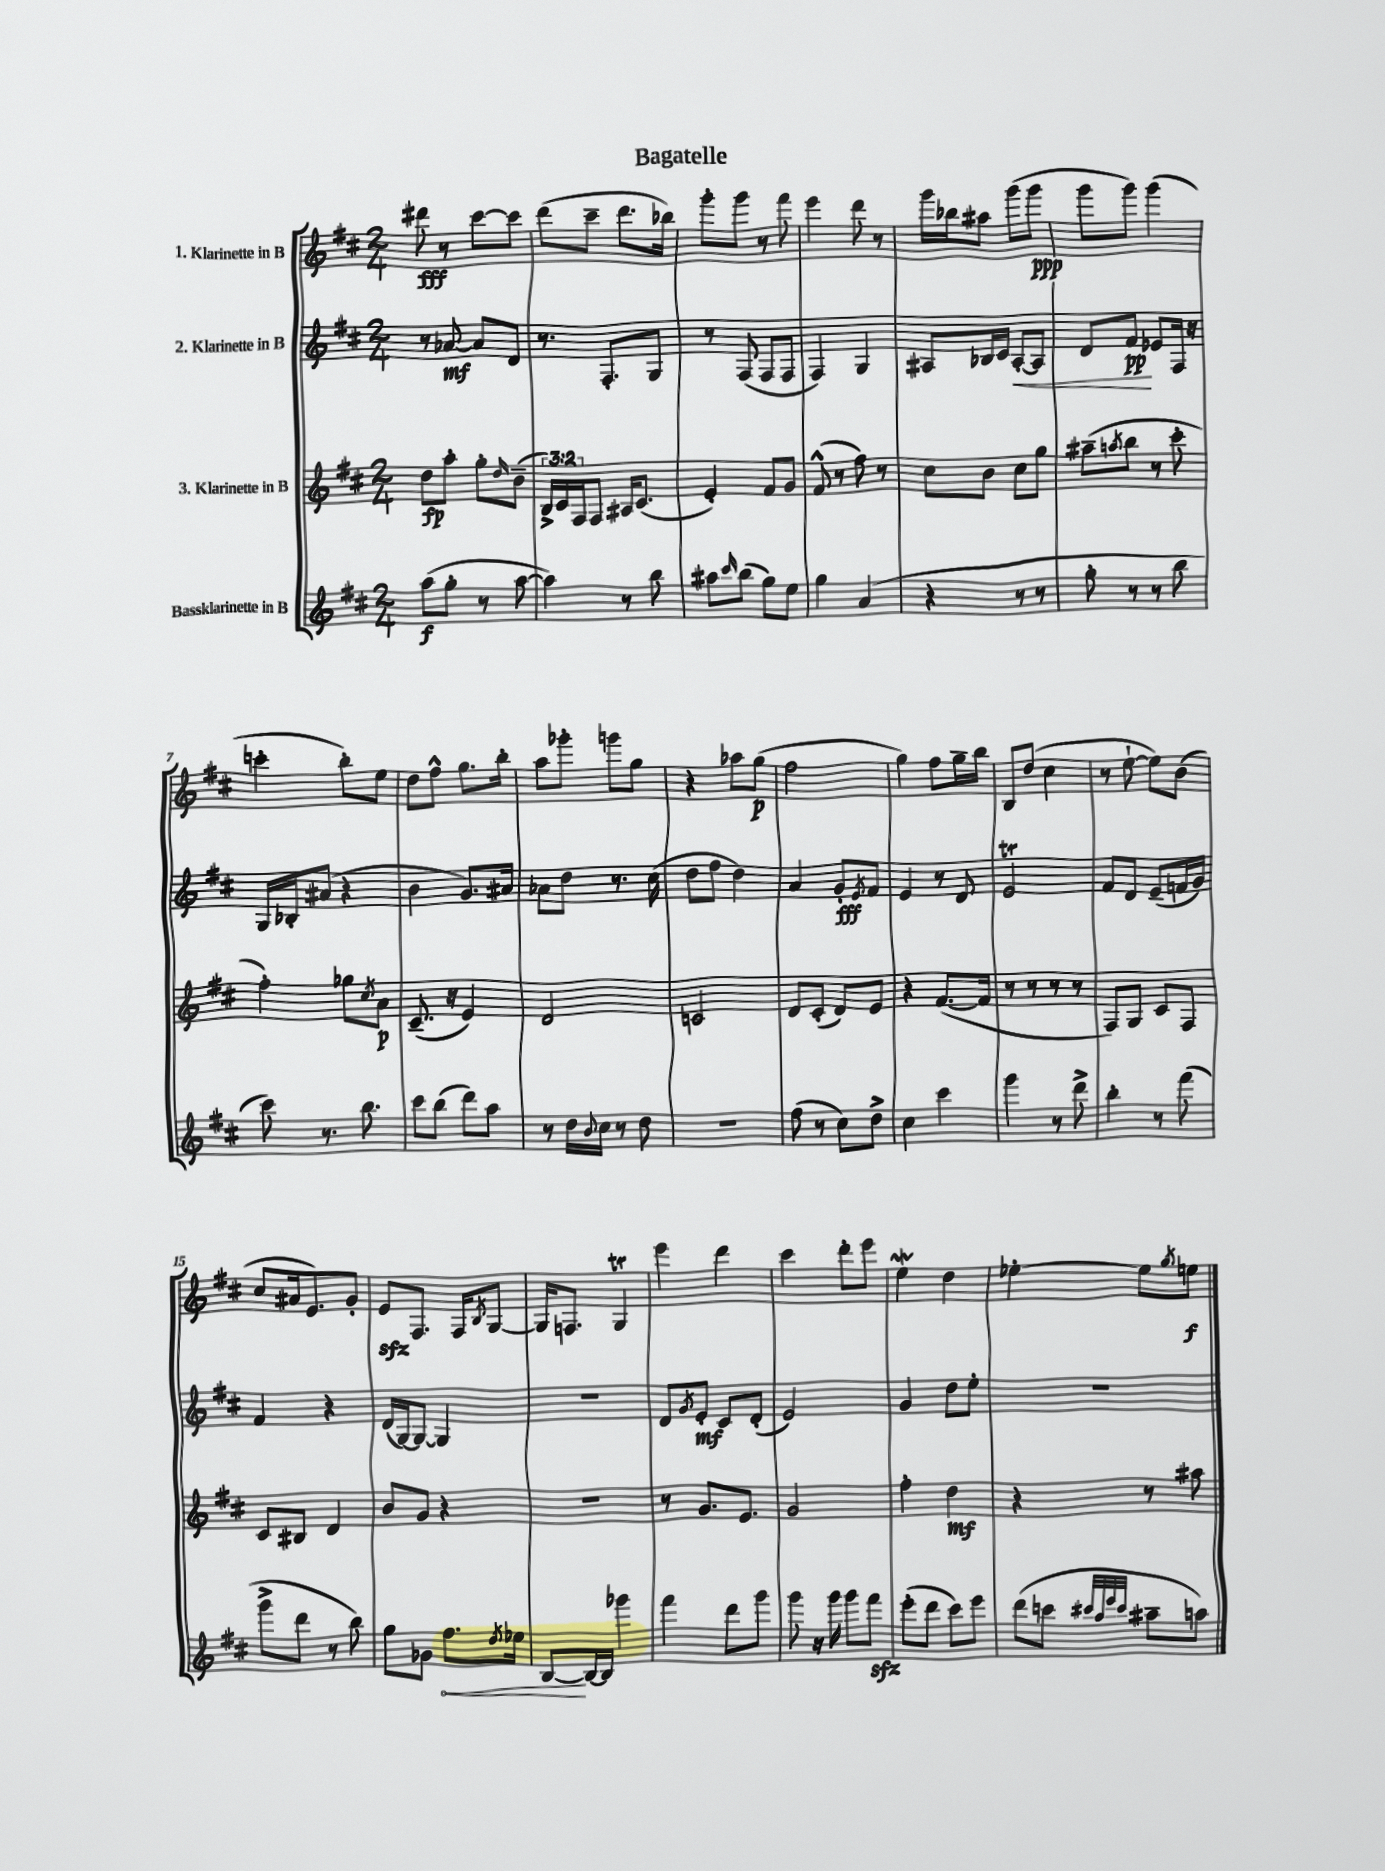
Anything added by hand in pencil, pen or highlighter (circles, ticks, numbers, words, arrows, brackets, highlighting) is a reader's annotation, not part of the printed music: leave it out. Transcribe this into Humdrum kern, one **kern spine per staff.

**kern	**dynam	**kern	**dynam	**kern	**dynam	**kern	**dynam
*part4	*part4	*part3	*part3	*part2	*part2	*part1	*part1
*staff4	*staff4	*staff3	*staff3	*staff2	*staff2	*staff1	*staff1
*I"Bassklarinette in B	*	*I"3. Klarinette in B	*	*I"2. Klarinette in B	*	*I"1. Klarinette in B	*
*clefG2	*	*clefG2	*	*clefG2	*	*clefG2	*
*k[f#c#]	*	*k[f#c#]	*	*k[f#c#]	*	*k[f#c#]	*
*M2/4	*	*M2/4	*	*M2/4	*	*M2/4	*
=1	=1	=1	=1	=1	=1	=1	=1
(8aa\L	f	8dd\L	fp	8r	.	8ddd#X\	fff
8gg'\J	.	8aa'\J	.	[8a-X/	mf	8r	.
8r	.	8gg'\L	.	8a-/L]	.	[8ccc#\L	.
.	.	16qqdd/	.	.	.	.	.
[8aa\	.	(8b~\J	.	8d/J	.	8ccc#\J]	.
=2	=2	=2	=2	=2	=2	=2	=2
4aa\])	.	24B^/LL)	.	8.r	.	(8ddd\L	.
.	.	24c#/	.	.	.	.	.
.	.	24F#/J	.	.	.	.	.
.	.	8F#/J	.	.	.	8ccc#~\J	.
.	.	.	.	8.F#'/L	.	.	.
8r	.	16A#X/KL	.	.	.	8.ddd\L	.
.	.	(8.c#/J	.	.	.	.	.
8bb\	.	.	.	8G/J	.	.	.
.	.	.	.	.	.	16bb-X\Jk)	.
=3	=3	=3	=3	=3	=3	=3	=3
8aa#X\L	.	4e'/)	.	8r	.	8ggg'\L	.
16qqccc#/	.	.	.	.	.	.	.
(8bb\J	.	.	.	(8F#/	.	8ggg\J	.
8gg\L)	.	8f#/L	.	8F#/L	.	8r	.
8ee\J	.	8g/J	.	8F#/J	.	8fff#\	.
=4	=4	=4	=4	=4	=4	=4	=4
4gg\	.	(8f#^^/	.	4F#/)	.	4eee\	.
.	.	8r	.	.	.	.	.
(4a/	.	8ff#\)	.	4G/	.	8ddd\	.
.	.	8r	.	.	.	8r	.
=5	=5	=5	=5	=5	=5	=5	=5
4r	.	8cc#\L	.	8A#X/L	.	16ggg\LL	.
.	.	.	.	.	.	16bb-X\J	.
.	.	8b\J	.	16B-X/L	.	8aa#X\J	.
.	.	.	.	16c#/JJ	.	.	.
!	!	!	!	!	!LO:HP:b	!	!
8r	.	8cc#\L	.	[8A#'/L	<	(8ggg\L	.
8r	.	8gg\J	.	8A#/J]	.	8ggg\J	ppp
=6	=6	=6	=6	=6	=6	=6	=6
8gg'\	.	(8aa#X~\L	.	8d/L	.	8ggg\L	.
.	.	8qaan/	.	.	.	.	.
8r	.	8bb\J	.	8f#/J	pp	8ggg\J)	.
8r	.	8r	.	8e-X/L	[	(4ggg\	.
8bb\	.	8ccc#'\	.	16F#/Jk	.	.	.
.	.	.	.	16r	.	.	.
!!LO:LB:g=z
=7	=7	=7	=7	=7	=7	=7	=7
8ccc#\)	.	4ff#'\)	.	16G/LL	.	4cccn'\	.
.	.	.	.	16B-X'/J	.	.	.
8.r	.	.	.	(8a#X/J	.	.	.
.	.	8gg-X\L	.	4r	.	8bb'\L)	.
8.bb\	.	.	.	.	.	.	.
.	.	8qcc#/	.	.	.	.	.
.	.	8a\J	p	.	.	8ee\J	.
=8	=8	=8	=8	=8	=8	=8	=8
8ccc#\L	.	(8.c#~/	.	4b\	.	8dd\L	.
(8bb\J	.	.	.	.	.	8ff#^^\J	.
.	.	16r	.	.	.	.	.
8ddd\L)	.	4e/)	.	8.g/L)	.	8.gg\L	.
8aa\J	.	.	.	.	.	.	.
.	.	.	.	16a#X/Jk	.	16bb'\Jk	.
=9	=9	=9	=9	=9	=9	=9	=9
8r	.	2d/	.	8a-X\L	.	8aa\L	.
16dd\LL	.	.	.	8dd\J	.	8ggg-X'\J	.
8qqb/	.	.	.	.	.	.	.
16cc#\JJ	.	.	.	.	.	.	.
8r	.	.	.	8.r	.	8gggn\L	.
8dd\	.	.	.	.	.	8gg\J	.
.	.	.	.	(16cc#\	.	.	.
=10	=10	=10	=10	=10	=10	=10	=10
2r	.	2cn/	.	8dd\L	.	4r	.
.	.	.	.	8ff#\J	.	.	.
.	.	.	.	4dd\)	.	8aa-X\L	.
.	.	.	.	.	.	(8gg\J	p
=11	=11	=11	=11	=11	=11	=11	=11
(8ff#\	.	8d/L	.	4a/	.	2ff#\	.
8r	.	(8c#'/J	.	.	.	.	.
8cc#\L)	.	8d/L)	.	8g'/L	fff	.	.
.	.	.	.	8qe/	.	.	.
8dd^\J	.	8e/J	.	8f#/J	.	.	.
=12	=12	=12	=12	=12	=12	=12	=12
4cc#\	.	4r	.	4e/	.	4gg\)	.
4ccc#\	.	([8.f#/L	.	8r	.	8ff#\L	.
.	.	.	.	8d/	.	16gg~\L	.
.	.	16f#/Jk]	.	.	.	16bb\JJ	.
=13	=13	=13	=13	=13	=13	=13	=13
4ggg\	.	8r	.	2eT/	.	8B/L	.
.	.	8r	.	.	.	(8dd/J	.
8r	.	8r	.	.	.	4cc#\	.
8ddd^\	.	8r	.	.	.	.	.
=14	=14	=14	=14	=14	=14	=14	=14
4bb'\	.	8F#/L)	.	8f#/L	.	8r	.
.	.	8G/J	.	8d/J	.	[8ee`\	.
8r	.	8c#/L	.	(8e~/L	.	8ee\L])	.
(8fff#\	.	8F#/J	.	16fn/L	.	(8b\J	.
.	.	.	.	16g/JJ)	.	.	.
!!LO:LB:g=z
=15	=15	=15	=15	=15	=15	=15	=15
8ggg^\L	.	8c#/L	.	4f#/	.	8cc#/L	.
8ddd\J	.	8B#X/J	.	.	.	16a#X/k	.
.	.	.	.	.	.	8.e/)	.
8r	.	4d/	.	4r	.	.	.
8bb\)	.	.	.	.	.	8g'/J	.
=16	=16	=16	=16	=16	=16	=16	=16
8gg\L	.	8b/L	.	(16d/LL	.	8ezz/L	.
.	.	.	.	[16G/J)	.	.	.
8g-X\J	.	8g/J	.	8G/J_	.	8.F#/J	.
!	!LO:HP:b	!	!	!	!	!	!
8.ff#\L	<	4r	.	4G/]	.	.	.
.	.	.	.	.	.	16F#/KL	.
.	.	.	.	.	.	8qB/	.
.	.	.	.	.	.	[8G/J	.
8qdd/	.	.	.	.	.	.	.
16ee-X\Jk	.	.	.	.	.	.	.
=17	=17	=17	=17	=17	=17	=17	=17
[8B/L	.	2r	.	2r	.	16G/KL]	.
.	.	.	.	.	.	8.Fn/J	.
16B/L_	[	.	.	.	.	.	.
16B/JJ]	.	.	.	.	.	.	.
4ggg-X\	.	.	.	.	.	4GT/	.
=18	=18	=18	=18	=18	=18	=18	=18
4fff#\	.	8r	.	8d/L	.	4eee\	.
.	.	.	.	8qg/	.	.	.
.	.	8.g/L	.	8e'/J	mf	.	.
8ddd\L	.	.	.	8c#/L	.	4ddd\	.
.	.	8.e/J	.	.	.	.	.
8ggg\J	.	.	.	(8d'/J	.	.	.
=19	=19	=19	=19	=19	=19	=19	=19
8ggg\	.	2g/	.	2e/)	.	4ccc#\	.
16r	.	.	.	.	.	.	.
16ggg\	.	.	.	.	.	.	.
8ggg\L	.	.	.	.	.	8ddd'\L	.
8fff#zz\J	.	.	.	.	.	8eee\J	.
=20	=20	=20	=20	=20	=20	=20	=20
(8eee'\L	.	4ff#'\	.	4g/	.	4eeW\	.
8ddd\J	.	.	.	.	.	.	.
8ccc#\L)	.	4dd\	mf	8dd\L	.	4dd\	.
8eee\J	.	.	.	8ee'\J	.	.	.
=21	=21	=21	=21	=21	=21	=21	=21
(8ddd\L	.	4r	.	2r	.	[4ee-X'\	.
8cccn\J	.	.	.	.	.	.	.
32qqccc#X/LLL	.	.	.	.	.	.	.
32qqaa/	.	.	.	.	.	.	.
32qqeee/	.	.	.	.	.	.	.
32qqccc#/JJJ	.	.	.	.	.	.	.
8aa#X~\L	.	8r	.	.	.	8ee-\L]	.
.	.	.	.	.	.	8qgg/	.
8aan\J)	.	8aa#X\	.	.	.	8een\J	f
==	==	==	==	==	==	==	==
*-	*-	*-	*-	*-	*-	*-	*-
